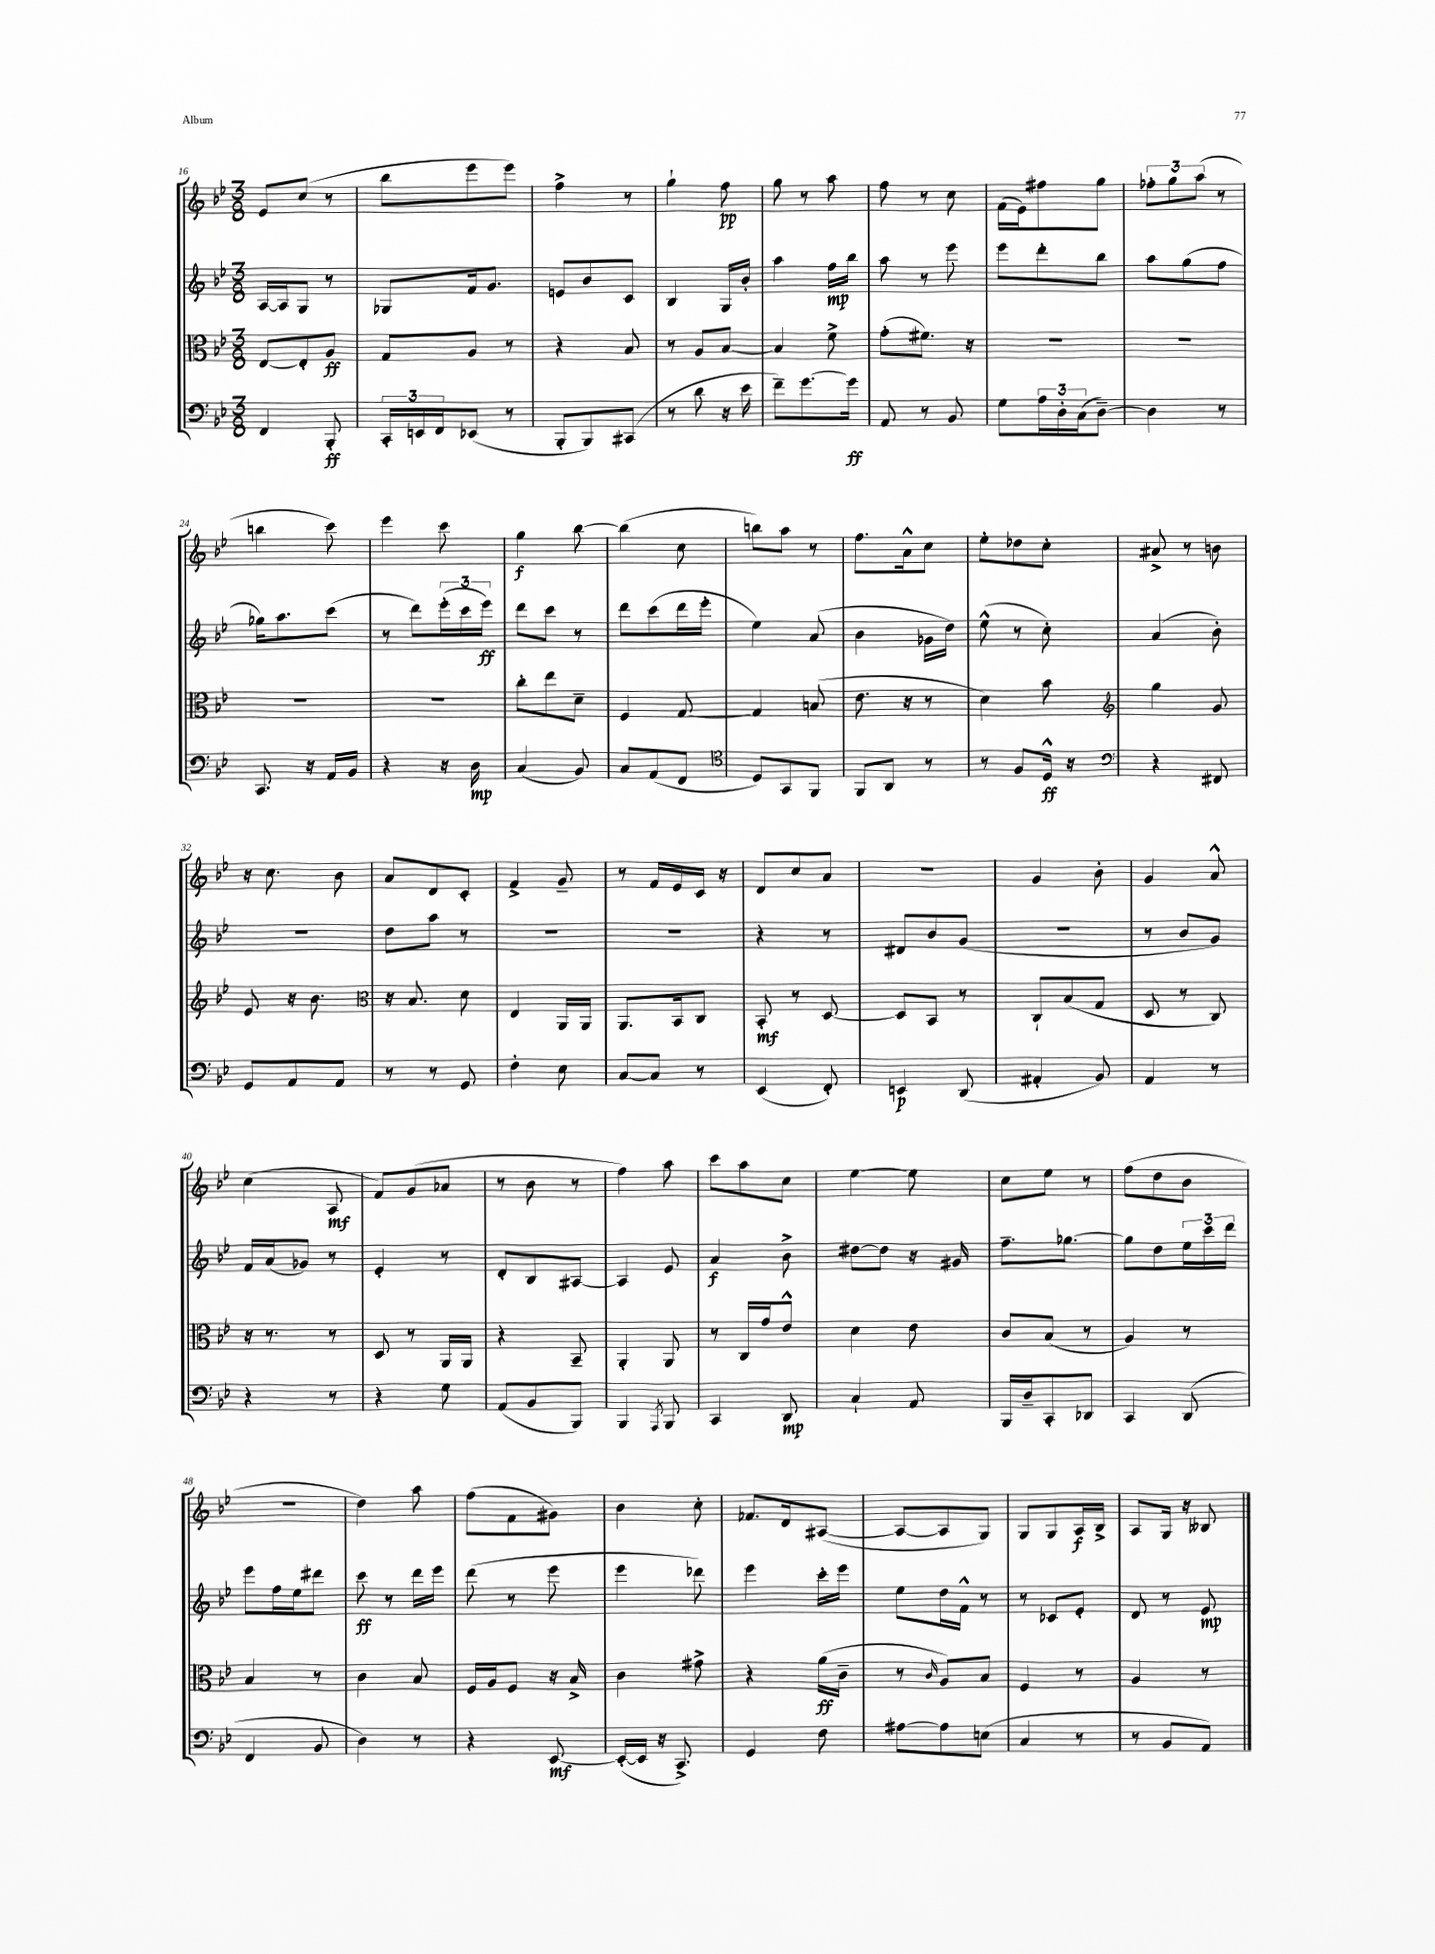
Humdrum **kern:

**kern	**kern	**kern	**kern
*staff4	*staff3	*staff2	*staff1
*clefF4	*clefC3	*clefG2	*clefG2
*k[b-e-]	*k[b-e-]	*k[b-e-]	*k[b-e-]
*M3/8	*M3/8	*M3/8	*M3/8
4FF	[8E-	[16A	8e-
.	.	16A]	.
.	8E-']	8G	(8cc
8BBB-'	8A	8r	8r
=	=	=	=
24CC'	8G	8G-	8bb-
24EE	.	.	.
24FF	.	.	.
(8EE-	8A	16f	8eee-
.	.	8.g	.
8r	8r	.	8eee-)
=	=	=	=
8BBB-'	4r	8e	4ff^
8BBB-)	.	8b-	.
(8CC#	8B-	8c	8r
=	=	=	=
8r	8r	4B-	4gg`
8d	8A	.	.
16r	[8B-	16G	8ff
16e-	.	16b-'	.
=	=	=	=
8f~)	4B-]	4aa	8gg
[8.g	.	.	8r
.	8f^	16ff	8aa
16g]	.	16bb-	.
=	=	=	=
8AA	(8g'	8aa	8ff
8r	8.f#)	8r	8r
8BB-	.	8eee-	8cc
.	16r	.	.
=	=	=	=
8G	4.r	8eee-	(16f
.	.	.	16e-)
24A	.	8ddd'	8ff#
24D'	.	.	.
(24C	.	.	.
[8D~)	.	8bb-	8gg
=	=	=	=
4D]	4.r	8aa	12ff-'
.	.	.	12gg
.	.	(8gg	.
.	.	.	(12aa
8r	.	8ff	8r
=	=	=	=
8.CC	4.r	16gg-)	4bb
.	.	8.aa	.
16r	.	.	.
16AA	.	(8ccc	8ccc)
16BB-	.	.	.
=	=	=	=
4r	4.r	8r	4eee-
.	.	8ddd)	.
16r	.	(24eee-'	8ccc
.	.	24ccc	.
16D	.	.	.
.	.	24eee-)	.
=	=	=	=
(4C	8cc'	8ddd	4gg
.	8ee-	8ccc	.
8BB-)	8d~	8r	[8bb-
=	=	=	=
8C	4F	8ddd	(4bb-]
(8AA	.	(8ccc	.
8FF	[8G	16ddd	8cc
.	.	16eee-'	.
=	=	=	=
*clefC4	*	*	*
8D)	4G]	4ee-)	8bb)
8GG	.	.	8aa
8FF	(8B	(8a	8r
=	=	=	=
8FF	8.e-	4b-	8.ff
8AA	.	.	.
.	16r	.	16a^^
8r	8r	16g-	8cc
.	.	16dd)	.
=	=	=	=
8r	4d)	(8ee-^^	8ee-'
8F	.	8r	8dd-
16D^^	8b-	8cc')	8cc'
16r	.	.	.
=	=	=	=
*clefF4	*clefG2	*	*
4r	4gg	(4a	8a#^
.	.	.	8r
8FF#	8g	8b-')	8b
=	=	=	=
8GG	8e-	4.r	16r
.	.	.	8.cc
8AA	16r	.	.
.	8.b-	.	.
8AA	.	.	8b-
=	=	=	=
*	*clefC3	*	*
8r	16r	8dd	8a
.	8.B-	.	.
8r	.	8aa	8d
8GG	8d	8r	8c'
=	=	=	=
4F'	4E-	4.r	4f^
8E-	16AA	.	8g~
.	16AA	.	.
=	=	=	=
[8C	8.AA	4.r	8r
8C]	.	.	16f
.	16BB-	.	16e-
8r	8C	.	16c
.	.	.	16r
=	=	=	=
(4EE-	8BB-'	4r	8d
.	8r	.	8cc
8FF')	[8D	8r	8a
=	=	=	=
4EE	8D]	8d#	4.r
.	8BB-	8b-	.
(8DD	8r	(8g	.
=	=	=	=
4AA#'	8C`	4.r	4g
.	(8B-	.	.
8BB-)	8G	.	8b-'
=	=	=	=
4AA	8D	8r	4g
.	8r	8b-	.
8r	8C)	8g)	8a^^
=	=	=	=
4r	16r	16f	(4cc
.	8.r	(16a	.
.	.	8g-)	.
8r	8r	8r	8A
=	=	=	=
4r	8D	4e-'	8f)
.	8r	.	(8g
8G	16AA	8r	8a-
.	16AA	.	.
=	=	=	=
(8AA	4r	8d'	8r
8BB-	.	8B-	8b-
8BBB-)	8BB-~	[8A#	8r
=	=	=	=
4BBB-	4AA'	4A#]	4ff)
8qAAA	.	.	.
8BBB-	8AA	8e-	8aa
=	=	=	=
4CC	8r	4a	8ccc
.	16C	.	8aa
.	16g	.	.
8DD	8e-^^	8b-^	8cc
=	=	=	=
4C`	4d	[8dd#	[4ee-
.	.	8dd#]	.
8AA	8e-	16r	8ee-]
.	.	16g#	.
=	=	=	=
16BBB-	8c	8.ff~	8cc
16D~	.	.	.
8CC'	(8B-	.	8ee-
.	.	[8.gg-	.
8DD-	8r	.	8r
=	=	=	=
4CC	4A)	8gg-]	(8ff
.	.	8dd	8dd
(8DD	8r	24ee-	8b-
.	.	24ccc	.
.	.	24ddd	.
=	=	=	=
4FF	4B-	8eee-	4.r
.	.	16ff	.
.	.	16ee-	.
8BB-	8r	8ddd#	.
=	=	=	=
4D)	4c	8ccc	4dd)
.	.	8r	.
8r	8B-	16ddd	8aa
.	.	16eee-	.
=	=	=	=
4r	16F	(8ddd	(8ff
.	16A	.	.
.	8F	8r	8f
[8EE-	16r	8eee-	8g#)
.	16B-^	.	.
=	=	=	=
(16EE-'_	4c	4eee-	4b-
16EE-]	.	.	.
16r	.	.	.
8.CC^)	.	.	.
.	8g#^	8ddd-)	8cc'
=	=	=	=
4GG	4r	4eee-	8.f-
.	.	.	16d
8F	(16a	16ccc'	([8A#
.	16c~	16eee-	.
=	=	=	=
[8A#	8r	8ee-	8A#_
.	16qqc	.	.
8A#]	8A)	16dd	8A#]
.	.	16f^^	.
(8E	8B-	8r	8G)
=	=	=	=
4C	4F	8r	8G
.	.	8c-	8G
8r	8r	8e-'	16A
.	.	.	16B-^
=	=	=	=
8r	4A	8d	8A
8BB-	.	8r	16G
.	.	.	16r
8AA)	8r	8e-	8B--
==	==	==	==
*-	*-	*-	*-
